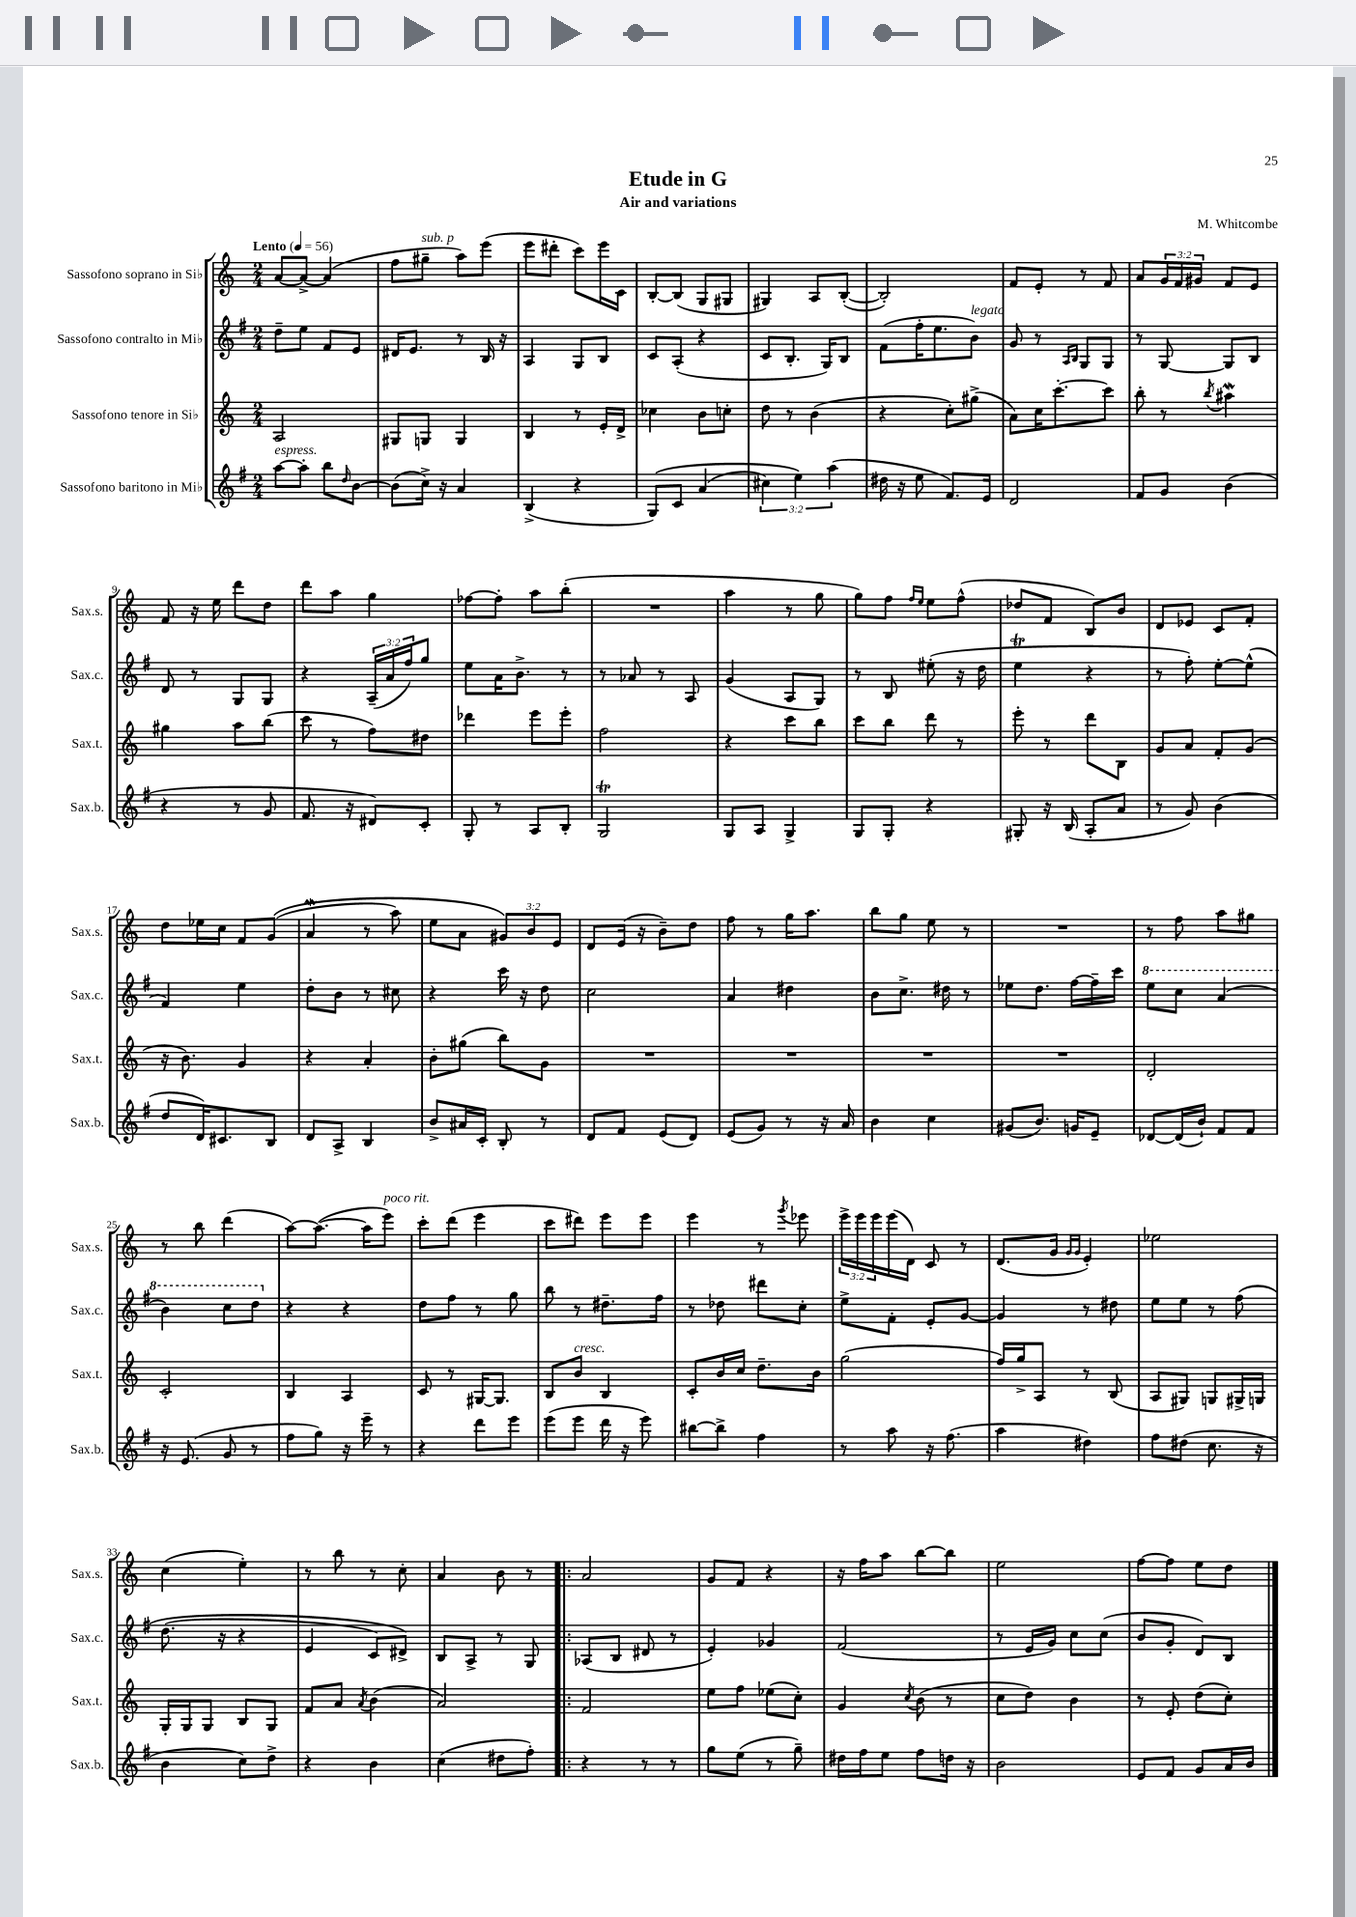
\header { title = "Etude in G" composer = "M. Whitcombe" subtitle = "Air and variations" }
<<
\new StaffGroup <<
\new Staff = "s0" \with { instrumentName = "Sassofono soprano in Sib" shortInstrumentName = "Sax.s." } {
    \clef treble \key c \major \numericTimeSignature \time 2/4 \override Staff.TupletNumber.text = #tuplet-number::calc-fraction-text \tempo "Lento" 4 = 56
    a'8~ a'8~-> a'4( |
    f''8 gis''8--^\markup { \italic "sub. p" } a''8) e'''8( |
    e'''8 dis'''8-. c'''8) e'''16 c'16 |
    b8~-. b8( g8 gis8 |
    gis4) a8 b8~-.( |
    b2-.) |
    f'8 e'8-. r8 f'8 |
    a'8 \tuplet 3/2 { g'16 f'16 gis'16 } f'8 e'8 |
    f'8 r16 e''16 d'''8 d''8 |
    d'''8 a''8 g''4 |
    fes''8~ fes''8-. a''8 b''8-.( |
    R2 |
    a''4 r8 g''8 |
    g''8) f''8 \grace { f''16 e''16 } e''8 f''8-^( |
    des''8 f'8 b8) b'8 |
    d'8 ees'8 c'8 f'8-. |
    d''8 ees''16 c''16 f'8 g'8(\( |
    a'4\mordent r8 a''8) |
    e''8 a'8 \tuplet 3/2 { gis'8\) b'8 e'8 } |
    d'8 e'16( r16 b'8--) d''8 |
    f''8 r8 g''16 a''8. |
    b''8 g''8 e''8 r8 |
    R2 |
    r8 f''8 a''8 gis''8 |
    r8 b''8 d'''4( |
    a''8~) a''8.~( a''16 e'''8^\markup { \italic "poco rit." }) |
    c'''8-. d'''8( e'''4 |
    c'''8 dis'''8) e'''8 e'''8 |
    e'''4 r8 \acciaccatura { g'''8 } ees'''8 |
    \tuplet 3/2 { e'''16-> e'''16 e'''16 } e'''16( d'16) c'8 r8 |
    d'8.( g'16 \grace { g'16 g'16 } e'4-.) |
    ees''2 |
    c''4( e''4-.) |
    r8 b''8 r8 c''8-. |
    a'4 b'8 r8 |
    \bar ".|:" a'2 |
    g'8 f'8 r4 |
    r16 f''16 a''8 b''8~ b''8 |
    e''2 |
    f''8~ f''8 e''8 d''8 \bar "|." |
}
\new Staff = "s1" \with { instrumentName = "Sassofono contralto in Mib" shortInstrumentName = "Sax.c." } {
    \clef treble \key g \major \numericTimeSignature \time 2/4 \override Staff.TupletNumber.text = #tuplet-number::calc-fraction-text
    d''8-- e''8 fis'8 e'8 |
    dis'16 e'8. r8 b16 r16 |
    a4 g8 b8 |
    c'8 a8-.( r4 |
    c'8 b8.-. g16) b8 |
    fis'8( fis''16-. e''8. b'8^\markup { \italic "legato" }) |
    g'8 r8 \grace { a16 b16 } g8 g8 |
    r8 g8~ g8 b8 |
    d'8 r8 g8 g8 |
    r4 \tuplet 3/2 { a16--( a'16 fis''16) } g''8 |
    e''8 a'16 b'8.-> r8 |
    r8 aes'8 r8 a8 |
    g'4( a8 g8) |
    r8 b8 eis''8-.( r16 d''16 |
    e''4\trill r4 |
    r8 fis''8-.) e''8~-. e''8-^( |
    fis'4) e''4 |
    d''8-. b'8 r8 cis''8 |
    r4 c'''16 r16 d''8 |
    c''2 |
    a'4 dis''4 |
    b'8 c''8.-> dis''16 r8 |
    ees''8 d''8. fis''16~ fis''16-- c'''16 |
    \ottava #1 e'''8 c'''8 a''4( |
    b''4) c'''8 d'''8 \ottava #0 |
    r4 r4 |
    d''8 fis''8 r8 g''8 |
    b''8 r8 dis''8.-- fis''16 |
    r8 des''8 dis'''8 c''8-. |
    e''8-> fis'8-. e'8-. g'8~ |
    g'4 r8 dis''8 |
    e''8 e''8 r8 fis''8\( |
    d''8.( r16 r4 |
    e'4 c'8) dis'8->\) |
    b8 a8-> r8 g8 |
    \bar ".|:" aes8( b8 dis'8 r8 |
    e'4-.) ges'4 |
    fis'2( |
    r8 e'16 g'16) c''8 c''8( |
    b'8 g'8-. d'8) b8 \bar "|." |
}
\new Staff = "s2" \with { instrumentName = "Sassofono tenore in Sib" shortInstrumentName = "Sax.t." } {
    \clef treble \key c \major \numericTimeSignature \time 2/4
    a2 |
    gis8 g8 g4 |
    b4 r8 e'16-. d'16-> |
    ces''4 b'8 c''8-. |
    d''8 r8 b'4( |
    r4 c''8-.) gis''8->( |
    a'8) c''16 c'''8.~-. c'''8 |
    b''8-. r8 \acciaccatura { b''8 } ais''4\mordent |
    gis''4 a''8 b''8( |
    c'''8 r8 f''8) dis''8 |
    des'''4 e'''8 e'''8-. |
    f''2 |
    r4 c'''8 b''8 |
    c'''8 b''8 d'''8 r8 |
    e'''8-. r8 d'''8 b8 |
    g'8 a'8 f'8-. g'8( |
    r16 b'8.) g'4 |
    r4 a'4-. |
    b'8-. gis''8( b''8) g'8 |
    R2 |
    R2 |
    R2 |
    R2 |
    d'2-. |
    c'2-. |
    b4 a4 |
    c'8 r8 gis16~ gis8. |
    b8 b'8^\markup { \italic "cresc." } b4 |
    c'8-. b'16 c''16 d''8.-- b'16 |
    g''2( |
    f''16) g''16-> a8 r8 b8( |
    a8 gis8) g8 gis16-> g16 |
    g16-. g16 g8 b8 g8 |
    f'8 a'8 \acciaccatura { a'8 } b'4( |
    a'2) |
    \bar ".|:" f'2 |
    e''8 f''8 ees''8( c''8-.) |
    g'4 \acciaccatura { c''8 } b'8( r8 |
    c''8 d''8) b'4 |
    r8 e'8-. d''8( c''8-.) \bar "|." |
}
\new Staff = "s3" \with { instrumentName = "Sassofono baritono in Mib" shortInstrumentName = "Sax.b." } {
    \clef treble \key g \major \numericTimeSignature \time 2/4 \override Staff.TupletNumber.text = #tuplet-number::calc-fraction-text
    a''8~^\markup { \italic "espress." } a''8-. b''8 \grace { d''16 } b'8~ |
    b'8( c''16->) r16 a'4 |
    b4->( r4 |
    g8)\( c'8 a'4( |
    \tuplet 3/2 { cis''4) e''4\) a''4( } |
    dis''16 r16 e''8 fis'8.) e'16 |
    d'2 |
    fis'8 g'8 b'4( |
    r4 r8 g'8 |
    fis'8. r16 dis'8) c'8-. |
    g8-. r8 a8 b8-. |
    g2\trill |
    g8 a8 g4-> |
    g8 g8-. r4 |
    gis8-. r16 b16( a8-. a'8 |
    r8 g'8) b'4( |
    d''8 d'16) cis'8. b8 |
    d'8 a8-> b4 |
    b'8-> ais'16 c'16-. b8-. r8 |
    d'8 fis'8 e'8( d'8) |
    e'8( g'8) r8 r16 a'16 |
    b'4 c''4 |
    gis'8( b'8.) g'16 e'8-- |
    des'8~ des'16( b'16-!) fis'8 fis'8 |
    r16 e'8.( g'8 r8 |
    fis''8 g''8) r16 e'''16-- r8 |
    r4 d'''8 e'''8 |
    e'''8( e'''8 d'''16 r16 e'''8) |
    bis''8~ bis''8-> fis''4 |
    r8 a''8 r16 fis''8.( |
    a''4 dis''4) |
    fis''8 dis''8( c''8. r16 |
    b'4 c''8) d''8-> |
    r4 b'4 |
    c''4( dis''8 fis''8-.) |
    \bar ".|:" r4 r8 r8 |
    g''8 e''8( r8 g''8--) |
    dis''16 fis''16 e''8 fis''8 d''16 r16 |
    b'2 |
    e'8 fis'8 g'8 a'16 b'16 \bar "|." |
}
>>
>>
